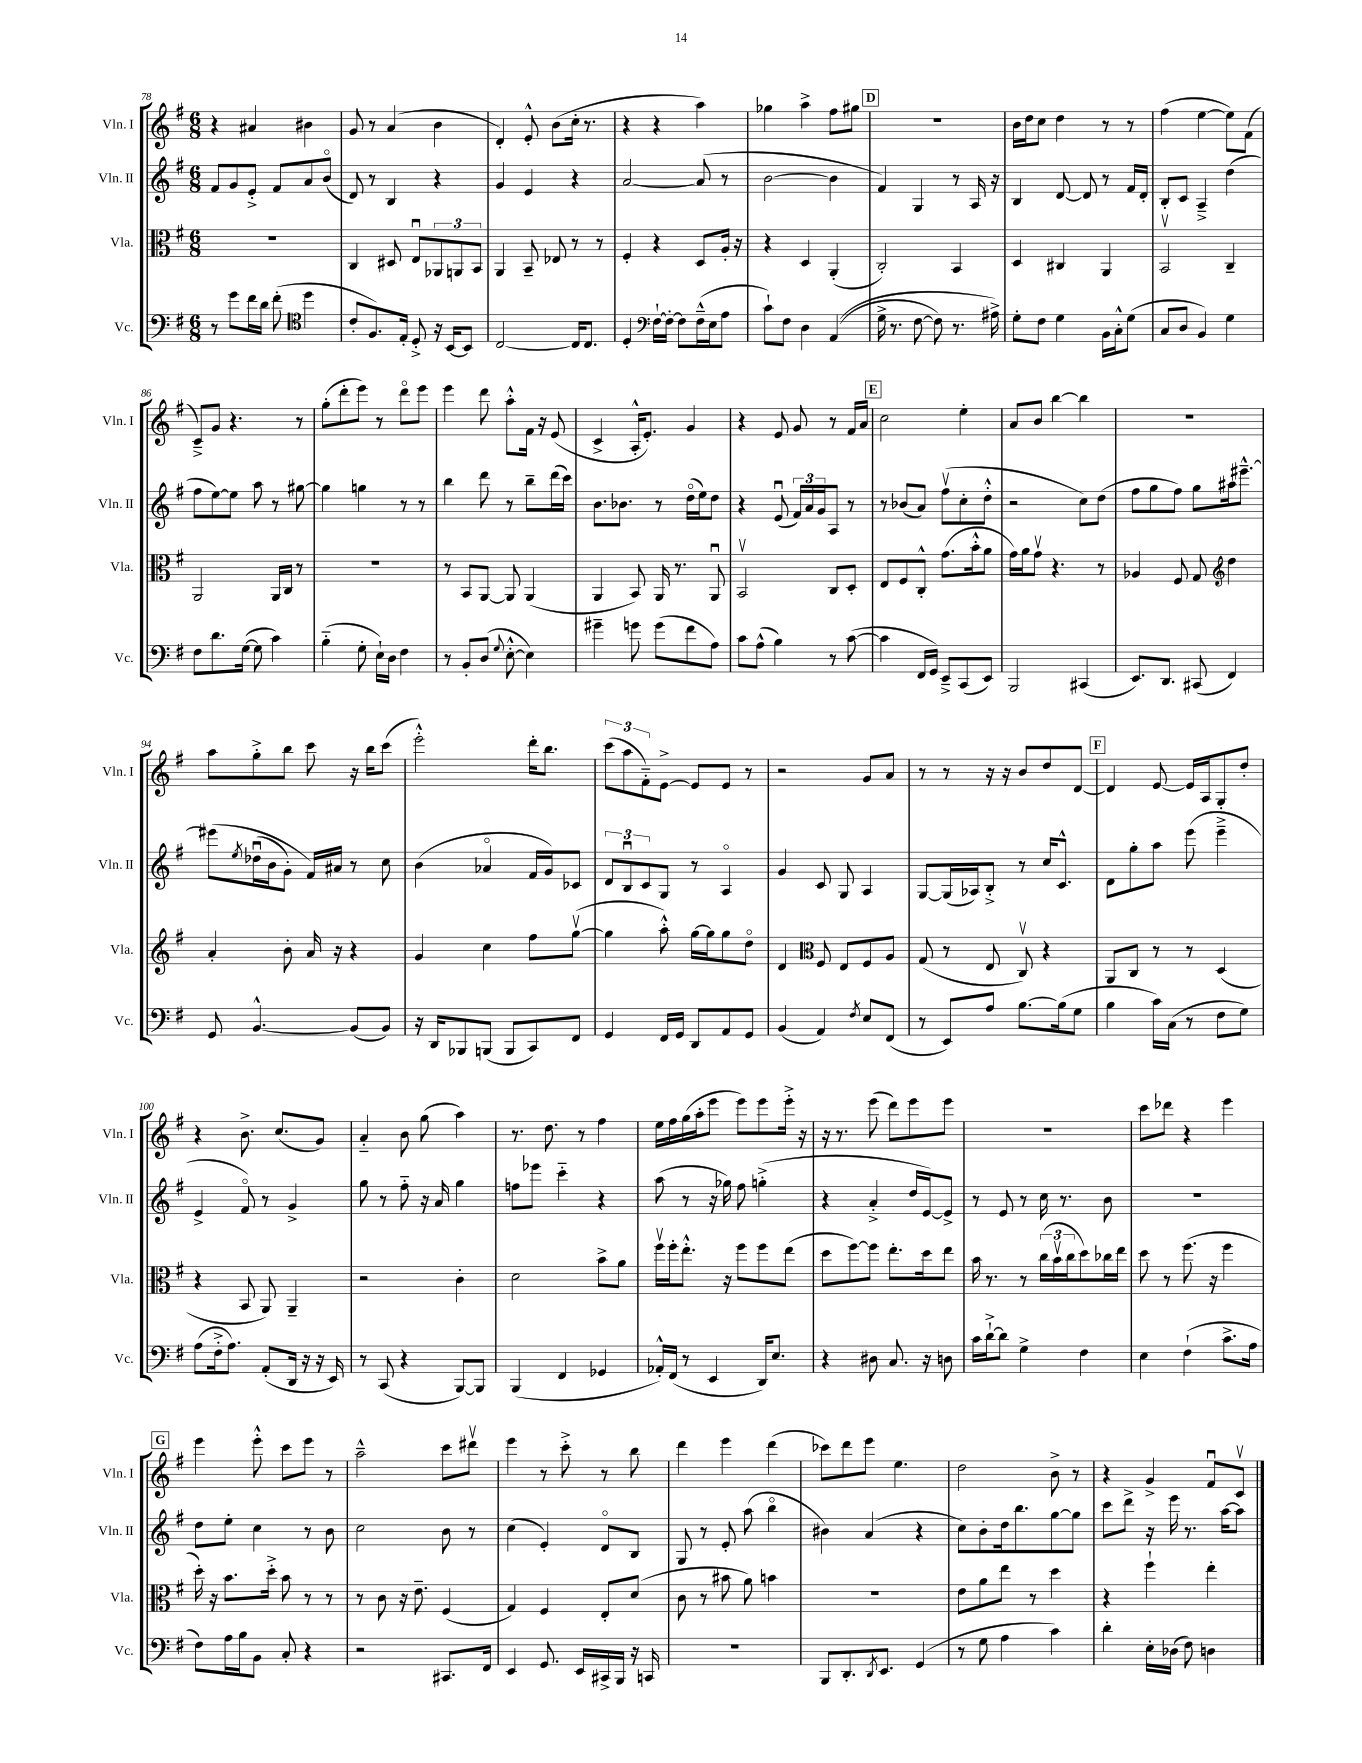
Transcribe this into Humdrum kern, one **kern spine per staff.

**kern	**kern	**kern	**kern
*staff4	*staff3	*staff2	*staff1
*clefF4	*clefC3	*clefG2	*clefG2
*k[f#]	*k[f#]	*k[f#]	*k[f#]
*M6/8	*M6/8	*M6/8	*M6/8
8r	2.r	8f#/L	4r
8g\L	.	8g/	.
16f#\L	.	8e'^/J	4a#/
16d\JJ	.	.	.
(8f#'\	.	8f#/L	.
*clefC4	*	*	*
4dd\	.	8a/	4b#\
.	.	(8bo/J	.
=	=	=	=
8c'/L	4C/	8d/)	8g/
8.F#/)	.	8r	8r
.	8D#/	4B/	(4a/
16E'/Jk	.	.	.
8D'^/	8Eu/L	.	.
16r	12AA-/	4r	4b\
[16BB/LK	.	.	.
.	12AA/	.	.
8BB/]J	.	.	.
.	12BB/J	.	.
=	=	=	=
[2C/	4AA/	4g/	4d'/)
.	8BB~/	4e/	8e'^^/
.	8E-/	.	(8b\L
16C/]LK	8r	4r	16cc'\Jk
8.C/J	.	.	8.r
.	8r	.	.
=	=	=	=
4D'/	4F#'/	[2a/	4r
*clefF4	*	*	*
[16F#`\LL	4r	.	4r
16F#'\_JJ	.	.	.
8F#\]L	.	.	.
(16F#~^^\L	8D/L	(8a/]	4aa\)
16E\J	.	.	.
8A\J	16A'/Jk	8r	.
.	16r	.	.
=	=	=	=
8c`\L)	4r	[2b\	4gg-\
8F#\J	.	.	.
4D\	4D/	.	4aa^\
&((4AA/	(4AA'/	4b\]	8ff#\L
.	.	.	8gg#\J
=	=	=	=
16G^\	2C'/)	4f#/)	2.r
8.r	.	.	.
[8F#\	.	4G/	.
8F#\])	.	.	.
8.r	4BB/	8r	.
.	.	16A/	.
16A#^\&)	.	16r	.
=	=	=	=
8G'\L	4D/	4B/	16b\LL
.	.	.	16dd\J
8F#\J	.	.	8cc\J
4G\	4C#/	[8d/	4dd\
.	.	8d/]	.
16BB\LL	4AA/	8r	8r
16C'^^\J	.	.	.
(8G\J	.	16f#/LL	8r
.	.	16d'/JJ	.
=	=	=	=
8C/L	2BBv/	8B'/L	(4ff#\
8D/J	.	8c/J	.
4BB/)	.	4A~^/	[4ee\
4G\	4C~/	(4dd\	8ee\]L)
.	.	.	(8f#\J
=	=	=	=
8F#\L	2AA/	8ff#\L	8c~^/L)
8.d\	.	[8ee\)	8g/J
.	.	8ee\]J	4.r
([16G\Jk	.	.	.
8G\]	.	8aa\	.
4c\)	16AA/LL	8r	.
.	16C/JJ	.	.
.	8r	[8gg#\	8r
=	=	=	=
(4B'~\	2.r	4gg#\]	(8gg'\L
.	.	.	8ddd'\
8G'\	.	4gg\	8eee\J)
16E`\LL)	.	.	8r
16D\JJ	.	.	.
4F#\	.	8r	8dddo\L
.	.	8r	8eee\J
=	=	=	=
8r	8r	4bb\	4eee\
8BB'/L	8BB/L	.	.
(8D/J	[8AA/J	8ddd\	8ddd\
8qqG/	.	.	.
[8E'^^\	8AA/]	8r	8aa'^^\L
4E\])	(4AA/	8bb~\L	16f#\Jk
.	.	.	16r
.	.	(16ddd\L	(8e/
.	.	16ccc\JJ)	.
=	=	=	=
4g#~\	4AA/	8.b\L	4c^/
.	.	8.b-\J	.
8g\	8BB/)	.	16A'^^/LK
.	.	.	8.e'/J)
(8g\L	16AA/	8r	.
.	8.r	.	.
8f#\	.	(16ddo\LL	4g/
.	.	16ee\J)	.
8A\J)	8AAu/	8dd\J	.
=	=	=	=
8c\L	2BBv/	4r	4r
(8A^^\J	.	.	.
4B\)	.	(8eu/	8e/
.	.	24f#/LL)	8g/
.	.	24a/	.
.	.	24g/J	.
8r	8C/L	8A/J	8r
([8c\	8D'/J	8r	16f#/LL
.	.	.	16a/JJ
=	=	=	=
4c\]	8E/L	8r	2cc\
.	8F#/	(8b-/L	.
16FF#/LL	8C'^^/J	8a/J)	.
16GG/JJ)	.	.	.
8EE~^/L	(8.g\L	(8ff#v\L	.
(8CC/	.	8cc'\	4ee'\
.	16b'^^\k	.	.
8EE/J)	8a\J	8dd'^^\J	.
=	=	=	=
2BBB/	16g\LL)	2r	8a/L
.	16a\J	.	.
.	8gv\J	.	8b/J
.	4.r	.	[4bb\
(4CC#/	.	8cc\L)	4bb\]
.	8r	(8dd\J	.
=	=	=	=
8.EE/L)	4A-/	8ff#\L	2.r
.	.	8gg\	.
8.DD/J	.	.	.
.	8F#/	8ff#\J)	.
(8CC#/	8G/	8gg\L	.
*	*clefG2	*	*
4FF#/)	4dd\	16aa#\k	.
.	.	[8.eee#~^^\J	.
=	=	=	=
8GG/	4a'/	&(8eee#\]L	8aa\L
.	.	8qee/	.
[4.BB^^/	.	(16dd-u\L	8gg'^\
.	.	16b\J	.
.	8b'\	8g'\J)	8bb\J
.	16a/	16f#/LL&)	8ccc\
.	16r	16a#/JJ	.
(8BB/]L	4r	8r	16r
.	.	.	16bb\LK
8BB/J)	.	8cc\	(8ccc\J
=	=	=	=
16r	4g/	(4b\	2eee'^^\)
16DD/LK	.	.	.
8BBB-/	.	.	.
(8BBB/J	4cc\	4a-o/	.
8BBB/L	.	.	.
8CC/)	8ff#\L	16f#/LL	16ddd'\LK
.	.	16g/J)	8.bb\J
8FF#/J	([8ggv\J	8c-/J	.
=	=	=	=
4GG/	4gg\]	12d/L	(12ccc\L
.	.	12Bu/	12aa\
.	.	12c/	12f#'~\)
16FF#/LL	8aa'^^\)	8G/J	[8e^\J
16GG/JJ	.	.	.
8DD/L	[16gg\LL	8r	8e/]L
.	16gg\]J	.	.
8AA/	8gg\	4Ao/	8e/J
8GG/J	8ddo\J	.	8r
=	=	=	=
(4BB/	4d/	4g/	2r
*	*clefC3	*	*
4AA/)	8F#/	8c/	.
.	8E/L	8G/	.
8qF#/	.	.	.
8E/L	8F#/	4A/	8g/L
(8FF#/J	8A/J	.	8a/J
=	=	=	=
8r	(8G/	[8G/L	8r
8EE/L)	8r	(16G/]L	8r
.	.	16A-/J)	.
8A/J	8E/	8B'^/J	16r
.	.	.	16r
[8.B\L	8Cv/)	8r	8b/L
.	4r	16cc/LK	8dd/
(16B\]k	.	8.c^^/J	.
8G\J	.	.	[8d/J
=	=	=	=
4B\	8AA/L	8d\L	4d/]
.	8C/J	8gg'\	.
16c\LL)	8r	8aa\J	[8e/
(16C\JJ	.	.	.
8r	8r	(8eee\	16e/]LL
.	.	.	16A/J
8F#\L	(4D/	4eee~^\	8G'/
8G\J)	.	.	8dd'/J
=	=	=	=
(8A\L	4r	4e^/	4r
16F#'^\k	.	.	.
8.A\J)	.	.	.
.	8BB/	8f#o/)	8.b^\
(8AA'/L	8AA/)	8r	.
.	.	.	(8.cc/L
16DD/Jk	4AA~/	4g^/	.
16r	.	.	.
16r	.	.	8g/J)
16EE/)	.	.	.
=	=	=	=
8r	2r	8gg\	4a'~/
(8CC/	.	8r	.
4r	.	8ff#'~\	8b\
.	.	16r	(8gg\
.	.	16a/	.
[8BBB/L)	4c'\	4gg\	4aa\)
8BBB/]J	.	.	.
=	=	=	=
(4BBB/	2d\	8ff\L	8.r
.	.	8eee-\J	.
.	.	.	8.dd\
4FF#/	.	4ccc'~\	.
.	.	.	8r
4GG-/	8b^\L	4r	4ff#\
.	8a\J	.	.
=	=	=	=
16AA-'^^/LL)	16ff#v\LL	(8aa\	16ee\LL
(16FF#/JJ	16ff#'\J	.	16ff#\
8r	8.ee'^^\J	8r	(16gg\
.	.	.	16aa'\J
4EE/	.	16r	8eee\J
.	16r	16gg-\)	.
.	8ff#\L	8ff#\	8eee\L)
16DD/LK)	8ff#\	(4gg'^\	8eee\
8.E/J	.	.	.
.	(8ee\J	.	16eee'^\Jk
.	.	.	16r
=	=	=	=
4r	8dd\L	4r	16r
.	.	.	8.r
.	[8ff#\)	.	.
8D#\	8ff#\]J	4a'^/	(8eee\
8.C/	8.ee'\L	.	8ddd\L)
.	.	16dd/LL	8eee\
16r	16dd\k	[16e/J)	.
8D\	8ee\J	8e^/]J	8eee\J
=	=	=	=
16c\LL	16b\	8r	2.r
[16d`^\J	8.r	.	.
8d\]J	.	8e/	.
4G^\	8r	8r	.
.	(24cc\LL	16cc\	.
.	24bv\	.	.
.	.	8.r	.
.	24cc\J	.	.
4F#\	8dd\)	.	.
.	16cc-\L	8b\	.
.	16ee\JJ	.	.
=	=	=	=
4E\	8dd\	2.r	8ccc\L
.	8r	.	8ddd-\J
(4F#`\	(8.ff#\	.	4r
.	16r	.	.
8.c^\L	4ff#\	.	4eee\
16A\Jk	.	.	.
=	=	=	=
8F#\L)	16dd'\)	8dd\L	4eee\
.	16r	.	.
16A\L	8.b\L	8ee'\J	.
16B\J	.	.	.
8BB\J	.	4cc\	8eee'^^\
.	16dd'^\Jk	.	.
8C'/	8b\	.	8ccc\L
4r	8r	8r	8eee\J
.	8r	8b\	8r
=	=	=	=
2r	8r	2cc\	2aa~^^\
.	8c\	.	.
.	16r	.	.
.	8.e~\	.	.
8.CC#/L	(4F#/	8b\	8ccc\L
.	.	8r	8ddd#v\J
16FF#/Jk	.	.	.
=	=	=	=
4EE/	4G/)	(4cc\	4eee\
8.GG/	4F#/	4e'/)	8r
.	.	.	8ccc'^\
16EE/LL	.	.	.
16CC#^/	8E'/L	8do/L	8r
16BBB/JJ	.	.	.
16r	(8d/J	8B/J	8bb\
16CC/	.	.	.
=	=	=	=
2.r	8c\	8G/	4ddd\
.	8r	8r	.
.	8b#\	8e'/	4eee\
.	8a\)	(8aa\	.
.	4b\	4bbo\	(4ddd\
=	=	=	=
8BBB/L	2.r	4b#\)	8ccc-\L)
8.DD'/	.	.	8ddd\
.	.	(4a/	8eee\J
8qDD/	.	.	.
8.EE/J	.	.	.
.	.	.	4.ee\
(4GG/	.	4r	.
=	=	=	=
8r	8e\L	8cc\L)	2dd\
8G\	8a\	8b'\	.
4A\	8ee\J	16dd\k	.
.	.	8.bb\	.
.	8r	.	.
4c\)	4dd\	[8gg\	8b^\
.	.	8gg\]J	8r
=	=	=	=
4d'\	4r	8ccc\L	4r
.	.	8ddd^\J	.
16E'\LL	4ff#`\	16r	4g^/
(16D-\JJ	.	16eee\	.
8F#\)	.	8.r	.
4D\	4ee'\	.	8f#u/L
.	.	[16aa\LK	.
.	.	8aa\]J	8cv/J
==	==	==	==
*-	*-	*-	*-
